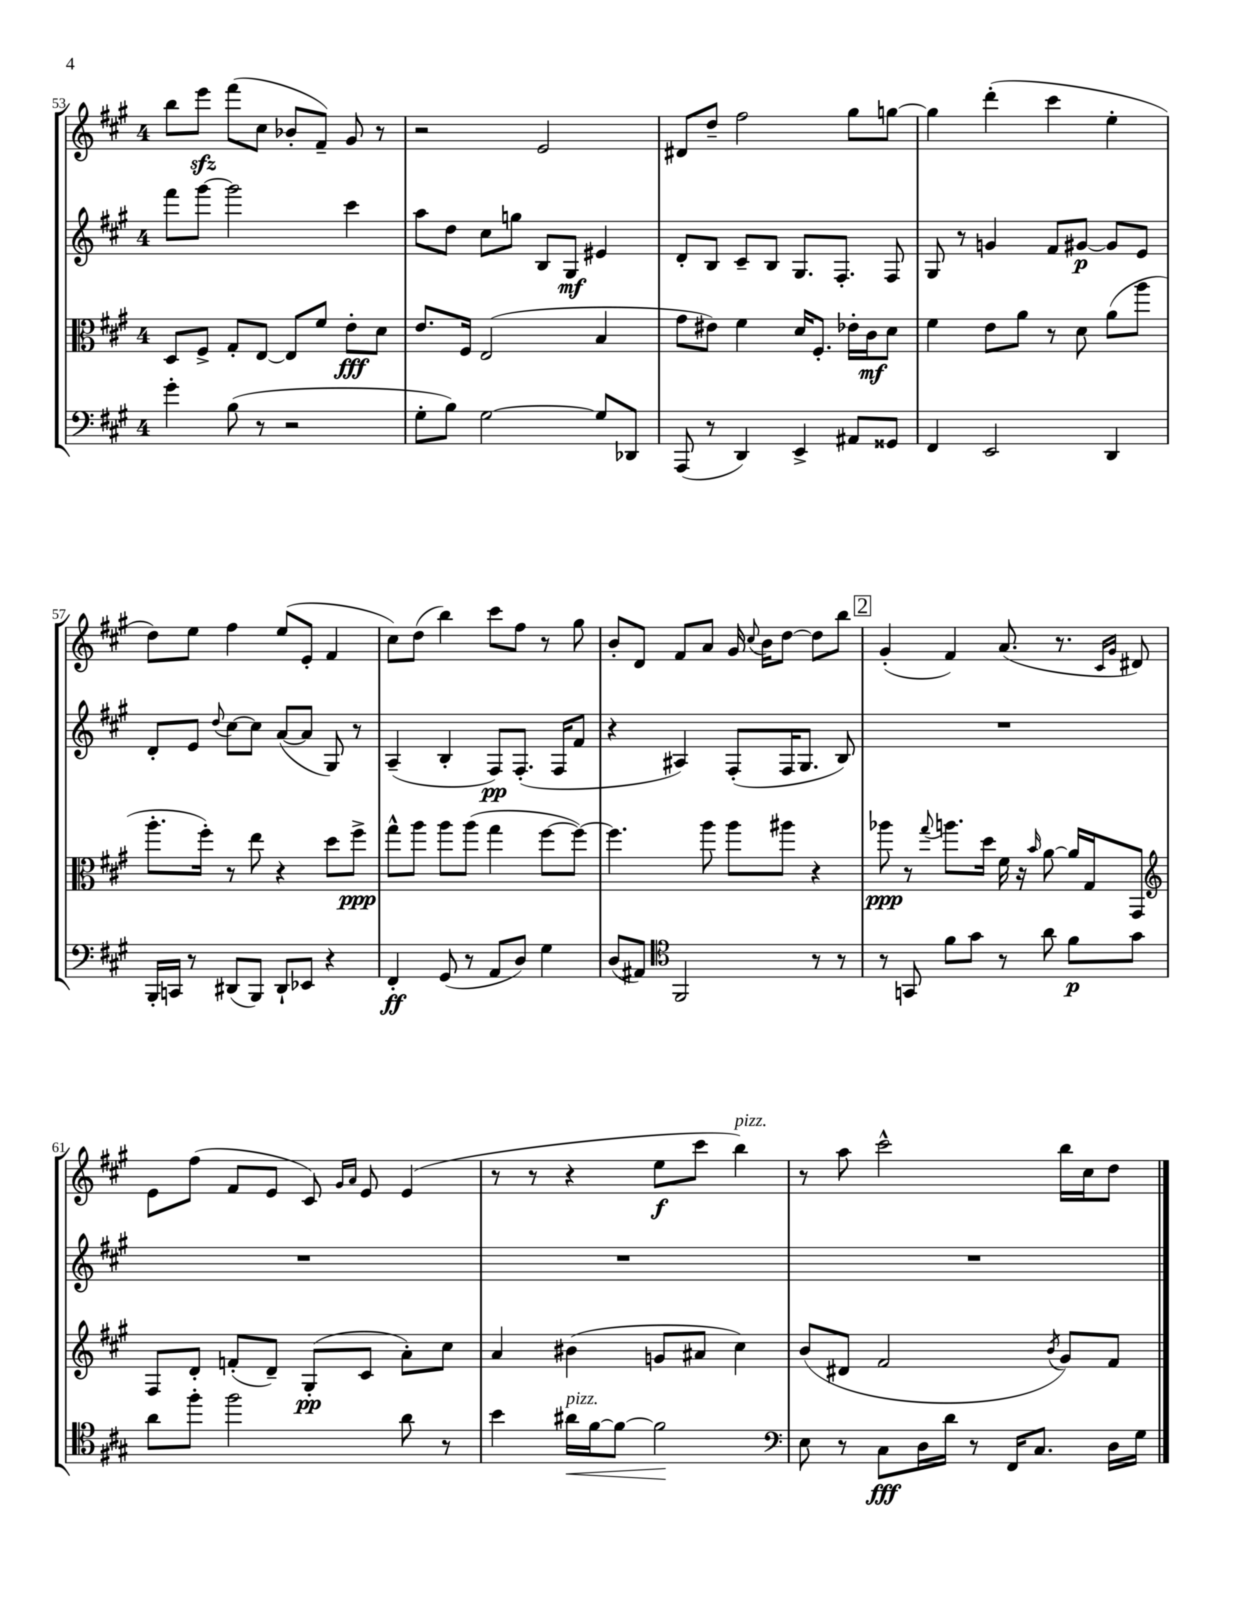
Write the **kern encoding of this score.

**kern	**kern	**kern	**kern
*staff4	*staff3	*staff2	*staff1
*clefF4	*clefC3	*clefG2	*clefG2
*k[f#c#g#]	*k[f#c#g#]	*k[f#c#g#]	*k[f#c#g#]
*M4/4	*M4/4	*M4/4	*M4/4
4g#'\	8D/L	8fff#\L	8bb\L
.	8F#^/J	[8ggg#\J	8eee\J
(8B\	8G#'/L	2ggg#\]	(8fff#\L
8r	[8E/J	.	8cc#\J
2r	8E/]L	.	8b-'/L
.	8f#/J	.	8f#~/J)
.	8e'\L	4ccc#\	8g#/
.	8d\J	.	8r
=	=	=	=
8G#'\L	8.e/L	8aa\L	2r
8B\J)	.	8dd\J	.
.	16F#/Jk	.	.
[2G#\	(2E/	8cc#\L	.
.	.	8gg\J	.
.	.	8B/L	2e/
.	.	8G#/J	.
8G#/]L	4B/	4e#/	.
8DD-/J	.	.	.
=	=	=	=
(8AAA/	8g#\L	8d'/L	8d#/L
8r	8e#\J)	8B/J	8dd~/J
4DD/)	4f#\	8c#~/L	2ff#\
.	.	8B/J	.
4EE^/	16d/LK	8.G#/L	.
.	8.F#'/J	.	.
.	.	8.F#'/J	.
8AA#/L	16e-'\LL	.	8gg#\L
.	16c#\J	.	.
8GG##/J	8d\J	8F#/	[8gg\J
=	=	=	=
4FF#/	4f#\	8G#/	4gg\]
.	.	8r	.
2EE/	8e\L	4g/	(4ddd'\
.	8a\J	.	.
.	8r	8f#/L	4ccc#\
.	8d\	[8g#/J	.
4DD/	(8a\L	8g#/]L	4ee'\
.	8aa\J	8e/J	.
=	=	=	=
16BBB'/LL	8.aa'\L	8d'/L	8dd\L)
16CC/JJ	.	.	.
8r	.	8e/J	8ee\J
.	16ff#'\Jk)	.	.
.	.	8qqdd/	.
(8DD#/L	8r	[8cc#\L	4ff#\
8BBB/J)	8ee\	8cc#\]J	.
8DD#`/L	4r	([8a/L	(8ee/L
8EE-/J	.	8a/]J	8e'/J
4r	8dd\L	8G#/)	4f#/
.	8ff#^\J	8r	.
=	=	=	=
4FF#'/	8gg#^^\L	(4A~/	8cc#\L)
.	8aa\J	.	(8dd\J
(8GG#/	8aa\L	4B'/	4bb\)
8r	(8aa\J	.	.
8AA/L	4gg#\	8F#/L)	8ccc#\L
8D/J)	.	(8.F#'/J	8ff#\J
4G#\	[8ff#\L	.	8r
.	.	16F#/LK	.
.	8ff#\_J)	8f#/J	8gg#\
=	=	=	=
(8D/L	4.ff#\]	4r	8b'/L
8AA#/J)	.	.	8d/J
*clefC4	*	*	*
2FF#/	.	4A#/)	8f#/L
.	8aa\	.	8a/J
.	8aa\L	(8F#'/L	16g#/
.	.	.	8qqcc#/
.	.	.	16b\LK
.	8aa#\J	16F#/K	[8dd\J
.	.	8.G#/J	.
8r	4r	.	8dd\]L
8r	.	8B/)	8bb\J
=	=	=	=
8r	8aa-\	1r	(4g#'/
8GG/	8r	.	.
.	8qqgg#/	.	.
8f#\L	8.aa\L	.	4f#/)
8g#\J	.	.	.
.	16dd\Jk	.	.
8r	16f#\	.	(8.a/
.	16r	.	.
.	16qqb/	.	.
8a\	[8a\	.	.
.	.	.	8.r
8f#\L	16a/]LL	.	.
.	16G#/J	.	.
.	.	.	16qqc#/LL
.	.	.	16qqg#/JJ
8g#\J	8GG#/J	.	8d#/)
=	=	=	=
*	*clefG2	*	*
8a\L	8F#/L	1r	8e\L
8ff#'\J	8d'/J	.	(8ff#\J
2ff#\	(8f'/L	.	8f#/L
.	8d~/J)	.	8e/J
.	(8G#'/L	.	8c#/)
.	.	.	16qqg#/LL
.	.	.	16qqa/JJ
.	8c#/J	.	8e/
8a\	8a'\L)	.	(4e/
8r	8cc#\J	.	.
=	=	=	=
4b\	4a/	1r	8r
.	.	.	8r
16a#\LL	(4b#\	.	4r
[16f#\J	.	.	.
8f#\_J	.	.	.
2f#\]	8g/L	.	8ee\L
.	8a#/J	.	8ccc#\J
.	4cc#\)	.	4bb\)
=	=	=	=
*clefF4	*	*	*
8E\	(8b/L	1r	8r
8r	8d#/J	.	8aa\
8C#\L	2f#/	.	2ccc#^^\
16D\L	.	.	.
16d\JJ	.	.	.
8r	.	.	.
16FF#/LK	.	.	.
8.C#/J	.	.	.
.	8qb/	.	.
.	8g#/L)	.	16bb\LL
.	.	.	16cc#\J
16D\LL	8f#/J	.	8dd\J
16G#\JJ	.	.	.
==	==	==	==
*-	*-	*-	*-
